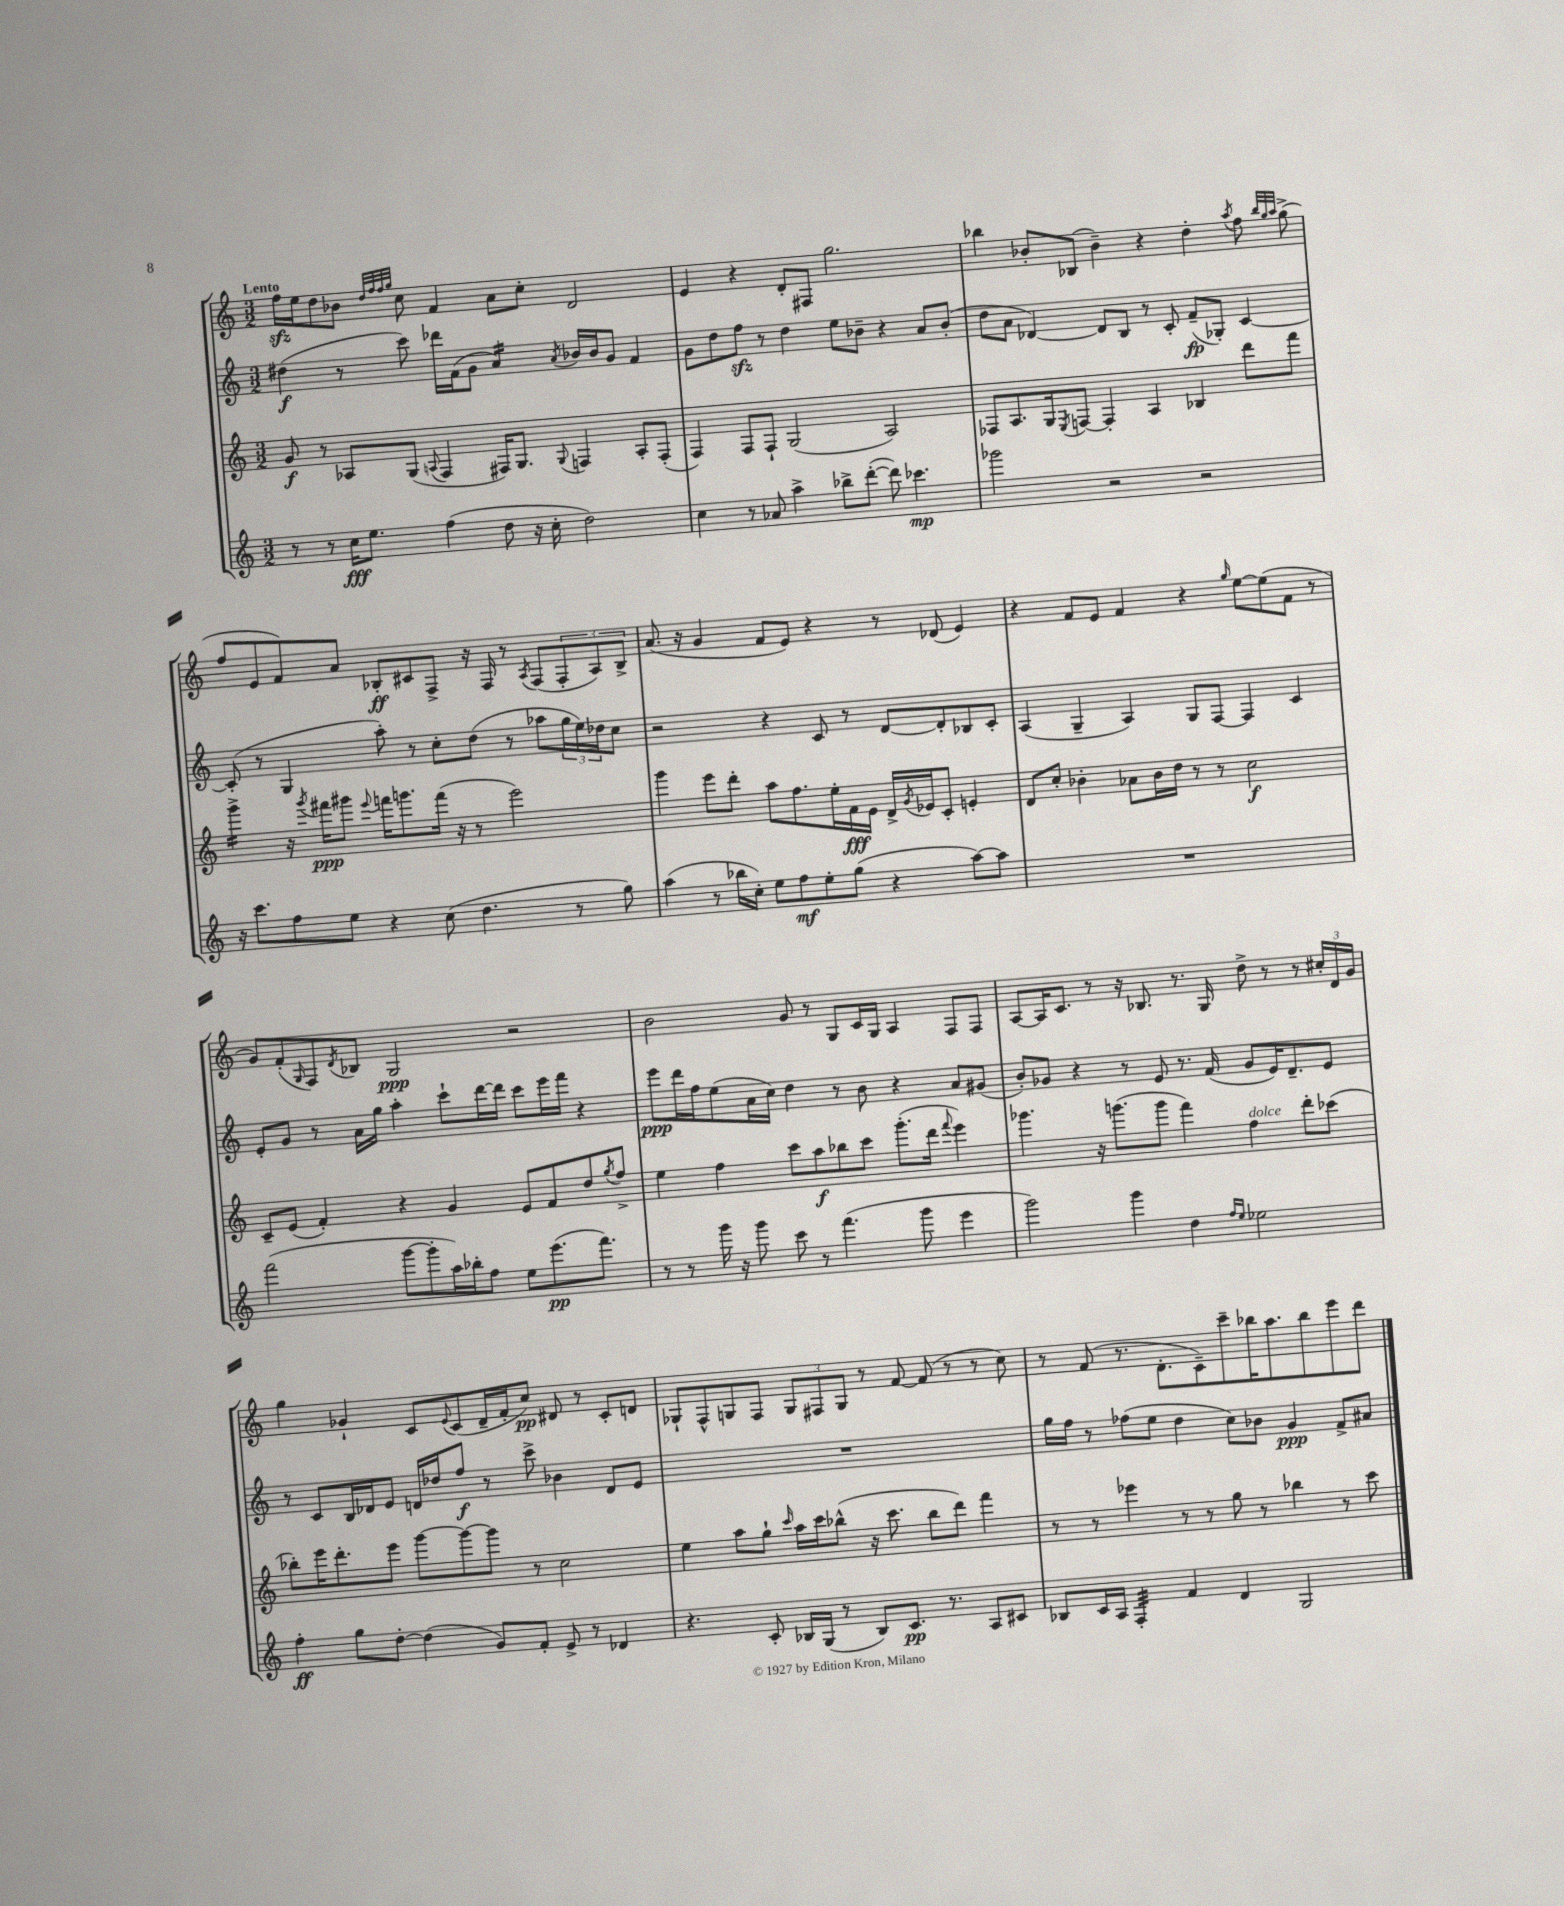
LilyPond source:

<<
\new StaffGroup <<
\new Staff = "s0" {
    \clef treble \key c \major \numericTimeSignature \time 3/2 \tempo "Lento"
    f''16\sfz e''16 d''8 bes'8 \grace { d''32 f''32 f''32 g''32 } c''8 f'4 a'8 c''8-. d'2 |
    e'4 r4 d'8-. fis8 g''2. |
    bes''4 bes'8-. bes8( bes'4--) r4 d''4-. \acciaccatura { a''8 } f''8 \grace { bes''32 g''32 a''32 } g''8->( |
    f''8 e'8 f'8) a'8 bes8-.\ff cis'8 f8-> r16 f16 r8 \acciaccatura { a8 } f8( \tuplet 3/2 { f8-. a8) bes8-> } |
    a'8.( r16 g'4 f'8 e'8) r4 r8 des'8( e'4) |
    r4 f'8 e'8 f'4 r4 \grace { g''16 } e''8~ e''8( f'8 r8 |
    g'8) f'8-.( \grace { g16 } f8) \acciaccatura { d'8 } bes8 g2\ppp r2 |
    b'2 g'8 r8 g8 c'16 g16 a4 f8 f8 |
    a8~ a16 c'8. r8 r16 bes8. r8. g16 d''8-> r8 r8 \tuplet 3/2 { cis''16-. d'16 g'16 } |
    g''4 ges'4-! c'8 \appoggiatura { e'8 } c'8( d'16-- f'16-. c''8\pp) dis'8 r8 c'8-. d'8 |
    ges8-! f8-^ g8 f8 \tuplet 3/2 { g8 fis8 g8 } r8 f'8~ f'8( r8 r8 c''8) |
    r8 f'8( r8. d'8.-. c'8--) c'''8-- bes''16 a''8. bes''8 e'''8 d'''8 \bar "|." |
}
\new Staff = "s1" {
    \clef treble \key c \major \numericTimeSignature \time 3/2
    dis''4\f( r8 c'''8) des'''16 f'16( g'8 a'4:16) \acciaccatura { a'8 } bes'16 bes'16 g'8 f'4 |
    g'8 d''8 f''8\sfz r8 d''4 e''8 bes'8-- r4 a'8 bes'8-.( |
    d''8 a'8 des'4~) des'8 b8 r8 c'8-. f'8--\fp( ges8-.) c'4~ |
    c'8-.( r8 g4 a''8-.) r8 c''8-. d''8( r8 aes''8 \tuplet 3/2 { g''16 e''16) des''16 } c''8 |
    r2 r4 c'8 r8 d'8~ d'8-. bes8 c'8-. |
    a4( g4-- a4) g8 f8~ f4 c'4 |
    e'8-. g'8 r8 a'16 g''16 a''4-. c'''8-! d'''16~ d'''16 c'''8 e'''16 f'''16 r4 |
    e'''8\ppp d'''16 f''16 e''8( a'16 c''16) d''4 r8 b'8 r4 a'8 gis'8( |
    b'8-.) ges'8 r4 r8 e'8 r8. f'16( ges'8 e'16) d'8.-- e'8 |
    r8 c'8 b16 des'16 e'8 d'16 des''16 f''8\f r8 c'''8-> bes'4 d'8 e'8 |
    R1. |
    g''16 f''16 r8 fes''8( e''8 d''4 c''8) bes'8 g'4\ppp f'8-> ais'8 \bar "|." |
}
\new Staff = "s2" {
    \clef treble \key c \major \numericTimeSignature \time 3/2
    g'8\f r8 aes8 g8( \appoggiatura { a8 } f4 fis16) g8. \appoggiatura { g8 } f4 a8-. f8-.( |
    f4) f8 f8-! g2( a2) |
    fes8 a8. g16 \acciaccatura { e8 } f8~ f4-. a4 bes4 d'''8 f'''8 |
    g'''4:16-> r16 \acciaccatura { g'''8 } fis'''16\ppp gis'''8 \appoggiatura { e'''8 } f'''16 g'''8. f'''16( r16 r8 e'''2) |
    g'''4 e'''8 d'''8-. a''8 f''8. e''16-. f'16\fff e'16 d'16-> \acciaccatura { g'8 } ees'16 c'8-. e'4-. |
    d'8 c''8-. bes'4-. aes'8 bes'16 d''16 r8 r8 c''2\f |
    c'8-- e'8( f'4-.) r4 g'4 e'8 f'8 d''8 \acciaccatura { g''8 } f''8-> |
    e''4 f''4 c'''8 a''8\f bes''8 c'''8 g'''8.-.( d'''16 \appoggiatura { f'''8 } e'''4) |
    ges'''4. r16 g'''8.( g'''8 f'''4) f''4^\markup { \italic "dolce" } d'''8-. ces'''8( |
    bes''8-.) e'''16 d'''8.-. e'''8 g'''8~ g'''8~ g'''8 r8 c''2 |
    e''4 a''8 g''8-! \grace { c'''16 } a''16 c'''16 bes''8-^( r16 c'''8. bes''8 d'''8) f'''4 |
    r8 r8 ees'''4 r8 r8 g''8 r8 bes''4 r8 c'''8 \bar "|." |
}
\new Staff = "s3" {
    \clef treble \key c \major \numericTimeSignature \time 3/2
    r8 r8 c''16\fff e''8. f''4( d''8 r16 c''16-. d''2) |
    c''4 r8 aes'8 a''4-> bes''8-> d'''8~-.( d'''8) ces'''4.\mp |
    ges'''2 r2 r2 |
    r16 c'''8. f''8 e''8 r4 c''8( d''4. r8 g''8) |
    a''4( r8 bes''16 c''16-.) e''8 f''8\mf e''8-. g''8( r4 a''8~) a''8 |
    R1. |
    f'''2( g'''8~ g'''8-. a''16) bes''16-. f''8 e''8 e'''8.\pp( f'''8.) |
    r8 r8 g'''16 r16 g'''8 c'''8 r8 f'''4.( g'''8 e'''4 |
    g'''2) g'''4 d''4 \grace { f''16 e''16 } ees''2 |
    f''4-.\ff g''8 d''8~-. d''4( g'8) f'8-. e'8-> r8 des'4 |
    r4. c'8-. bes16 g16( r8 bes8) c'8.\pp r8. a8 cis'8 |
    bes8 c'16 a16 f4:32-. f'4 d'4 g2 \bar "|." |
}
>>
>>
\layout { \context { \Score \remove "Bar_number_engraver" } }
